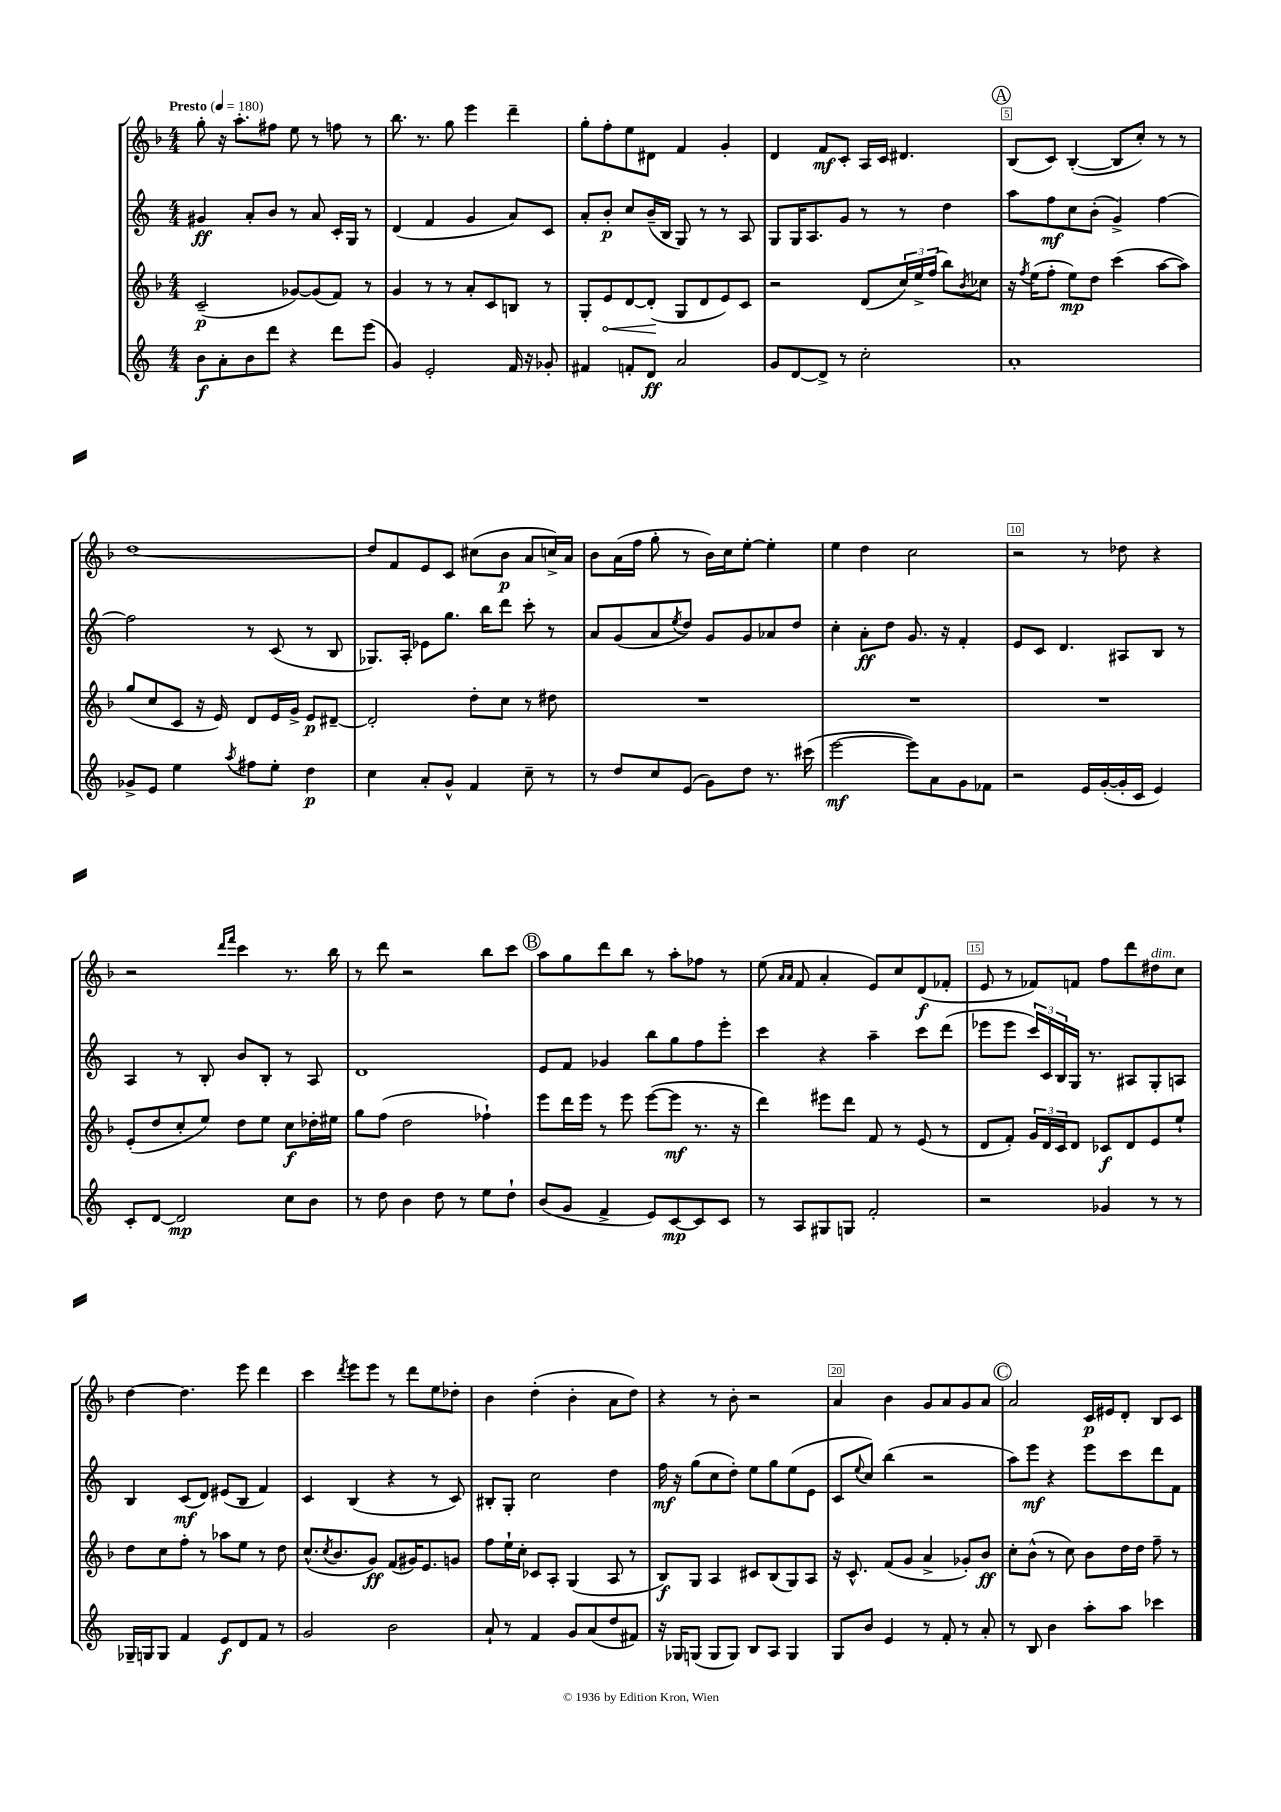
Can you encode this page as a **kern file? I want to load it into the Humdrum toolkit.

**kern	**dynam	**kern	**dynam	**kern	**dynam	**kern	**dynam
*part4	*part4	*part3	*part3	*part2	*part2	*part1	*part1
*staff4	*staff4	*staff3	*staff3	*staff2	*staff2	*staff1	*staff1
*clefG2	*	*clefG2	*	*clefG2	*	*clefG2	*
*k[]	*	*k[b-]	*	*k[]	*	*k[b-]	*
*M4/4	*	*M4/4	*	*M4/4	*	*M4/4	*
*MM180	*	*MM180	*	*MM180	*	*MM180	*
=1	=1	=1	=1	=1	=1	=1	=1
!	!	!	!	!	!	!LO:TX:a:B:t=Presto	!
8b\L	f	(2c~/	p	4g#X/	ff	8gg'\	.
8a'\	.	.	.	.	.	16r	.
.	.	.	.	.	.	8.aa'\L	.
8b\	.	.	.	8a'/L	.	.	.
8ddd\J	.	.	.	8b/J	.	8ff#X\J	.
4r	.	[8g-X/L)	.	8r	.	8ee\	.
.	.	(8g-/]	.	8a/	.	8r	.
8ddd\L	.	8f/J)	.	16c'/LL	.	8ffn\	.
.	.	.	.	16G/JJ	.	.	.
(8eee\J	.	8r	.	8r	.	8r	.
=2	=2	=2	=2	=2	=2	=2	=2
4g/)	.	4g/	.	(4d/	.	8.bb-\	.
.	.	.	.	.	.	8.r	.
2e'/	.	8r	.	4f/	.	.	.
.	.	8r	.	.	.	8gg\	.
.	.	8a'/L	.	4g/	.	4eee\	.
.	.	8c/	.	.	.	.	.
16f/	.	8Bn/J	.	8a/L)	.	4ddd~\	.
16r	.	.	.	.	.	.	.
8g-X'/	.	8r	.	8c/J	.	.	.
=3	=3	=3	=3	=3	=3	=3	=3
4f#X/	.	8G'/L	.	8a'/L	.	8gg'\L	.
!	!	!	!LO:HP:b	!	!	!	!
.	.	8e/	<	8b'/J	p	8ff'\	.
8fn'/L	.	[8d/	.	8cc/L	.	8ee\	.
8d/J	ff	(8d'/J]	.	(16b~/L	.	8d#X\J	.
.	.	.	.	16B/JJ	.	.	.
2a/	.	8G/L	[	8G/)	.	4f/	.
.	.	8d/	.	8r	.	.	.
.	.	8e/)	.	8r	.	4g'/	.
.	.	8c/J	.	8A/	.	.	.
=4	=4	=4	=4	=4	=4	=4	=4
8g/L	.	2r	.	8G/L	.	4d/	.
[8d/	.	.	.	16G/K	.	.	.
.	.	.	.	8.A/	.	.	.
8d^/J]	.	.	.	.	.	8f/L	mf
8r	.	.	.	8g/J	.	8c'/J	.
2cc'\	.	(8d/L	.	8r	.	16A/LL	.
.	.	.	.	.	.	16c/JJ	.
.	.	24cc/L)	.	8r	.	4.d#X/	.
.	.	24ee^/	.	.	.	.	.
.	.	(24ff/JJ	.	.	.	.	.
.	.	8bb-\L)	.	4dd\	.	.	.
.	.	8qb-/	.	.	.	.	.
.	.	8cc-X\J	.	.	.	.	.
!!LO:REH:place=s1:t=A
=5	=5	=5	=5	=5	=5	=5	=5
1a'	.	16r	.	8aa\L	.	(8B-/L	.
.	.	8qff/	.	.	.	.	.
.	.	(16ee\KL	.	.	.	.	.
.	.	8ff'\J	.	8ff\	mf	8c/J)	.
.	.	8ee\L)	mp	8cc\	.	([4B-'/	.
.	.	8dd\J	.	(8b'\J	.	.	.
.	.	(4ccc\	.	4g^/)	.	8B-/L]	.
.	.	.	.	.	.	8cc'/J)	.
.	.	[8aa\L	.	[4ff\	.	8r	.
.	.	8aa\J])	.	.	.	8r	.
!!LO:LB:g=z
=6	=6	=6	=6	=6	=6	=6	=6
8g-X^/L	.	(8gg/L	.	2ff\]	.	[1dd	.
8e/J	.	8cc/	.	.	.	.	.
4ee\	.	8c/J	.	.	.	.	.
.	.	16r	.	.	.	.	.
.	.	16e/)	.	.	.	.	.
8qaa/	.	.	.	.	.	.	.
8ff#X\L	.	8d/L	.	8r	.	.	.
8ee'\J	.	16e/L	.	(8c/	.	.	.
.	.	16g^/JJ	.	.	.	.	.
4dd\	p	8e/L	p	8r	.	.	.
.	.	[8d#X~/J	.	8B/	.	.	.
=7	=7	=7	=7	=7	=7	=7	=7
4cc\	.	2d#'/]	.	8.G-X/L)	.	8dd/L]	.
.	.	.	.	.	.	8f/	.
.	.	.	.	16A'/Jk	.	.	.
8a'/L	.	.	.	8e-X\L	.	8e/	.
8g^^/J	.	.	.	8.gg\J	.	8c/J	.
4f/	.	8dd'\L	.	.	.	(8cc#X\L	.
.	.	.	.	16bb\KL	.	.	.
.	.	8cc\J	.	8ddd\J	.	8b-\J	p
8cc~\	.	8r	.	8ccc'\	.	8a/L	.
8r	.	8dd#X\	.	8r	.	16ccn^/L)	.
.	.	.	.	.	.	16a/JJ	.
=8	=8	=8	=8	=8	=8	=8	=8
8r	.	1r	.	8a/L	.	8b-\L	.
8dd/L	.	.	.	(8g/	.	(16a\L	.
.	.	.	.	.	.	16ff\JJ	.
8cc/	.	.	.	8a/	.	8gg'\	.
.	.	.	.	8qee/	.	.	.
(8e/J	.	.	.	8dd/J)	.	8r	.
8g\L)	.	.	.	8g/L	.	16b-\LL)	.
.	.	.	.	.	.	16cc\J	.
8dd\J	.	.	.	8g/	.	[8ee'\J	.
8.r	.	.	.	8a-X/	.	4ee'\]	.
.	.	.	.	8dd/J	.	.	.
(16ccc#X\	.	.	.	.	.	.	.
=9	=9	=9	=9	=9	=9	=9	=9
[2eee\	mf	1r	.	4cc'\	.	4ee\	.
.	.	.	.	8a'\L	ff	4dd\	.
.	.	.	.	8dd\J	.	.	.
8eee\L])	.	.	.	8.g/	.	2cc\	.
8a\	.	.	.	.	.	.	.
.	.	.	.	16r	.	.	.
8g\	.	.	.	4f'/	.	.	.
8f-X\J	.	.	.	.	.	.	.
=10	=10	=10	=10	=10	=10	=10	=10
2r	.	1r	.	8e/L	.	2r	.
.	.	.	.	8c/J	.	.	.
.	.	.	.	4.d/	.	.	.
16e/LL	.	.	.	.	.	8r	.
([16g'/	.	.	.	.	.	.	.
16g'/]	.	.	.	8A#X/L	.	8dd-X\	.
16c/JJ	.	.	.	.	.	.	.
4e/)	.	.	.	8B/J	.	4r	.
.	.	.	.	8r	.	.	.
!!LO:LB:g=z
=11	=11	=11	=11	=11	=11	=11	=11
8c'/L	.	(8e'/L	.	4A/	.	2r	.
[8d/J	.	8dd/	.	.	.	.	.
2d/]	mp	8cc'/	.	8r	.	.	.
.	.	8ee/J)	.	8B'/	.	.	.
.	.	.	.	.	.	16qqddd/LL	.
.	.	.	.	.	.	16qqfff/JJ	.
.	.	8dd\L	.	8b/L	.	4ccc\	.
.	.	8ee\J	.	8B'/J	.	.	.
8cc\L	.	8cc\L	f	8r	.	8.r	.
8b\J	.	16dd-X'\L	.	8A/	.	.	.
.	.	16ee#X\JJ	.	.	.	16bb-\	.
=12	=12	=12	=12	=12	=12	=12	=12
8r	.	8gg\L	.	1d	.	8r	.
8dd\	.	(8ff\J	.	.	.	8ddd\	.
4b\	.	2dd\	.	.	.	2r	.
8dd\	.	.	.	.	.	.	.
8r	.	.	.	.	.	.	.
8ee\L	.	4ff-X`\)	.	.	.	8bb-\L	.
8dd`\J	.	.	.	.	.	8ccc\J	.
!!LO:REH:place=s1:t=B
=13	=13	=13	=13	=13	=13	=13	=13
(8b/L	.	8eee\L	.	8e/L	.	8aa\L	.
8g/J	.	16ddd\L	.	8f/J	.	8gg\	.
.	.	16eee\JJ	.	.	.	.	.
4f^/	.	8r	.	4g-X/	.	8ddd\	.
.	.	8eee\	.	.	.	8bb-\J	.
8e/L)	.	([8eee\L	.	8bb\L	.	8r	.
[8c/	mp	8eee\J]	mf	8gg\	.	8aa'\L	.
8c/]	.	8.r	.	8ff\	.	8ff-X\J	.
8c/J	.	.	.	8eee'\J	.	8r	.
.	.	16r	.	.	.	.	.
=14	=14	=14	=14	=14	=14	=14	=14
8r	.	4ddd\)	.	4ccc\	.	(8ee\	.
.	.	.	.	.	.	16qqa/LL	.
.	.	.	.	.	.	16qqa/JJ	.
8A/L	.	.	.	.	.	8f/	.
8G#X/	.	8eee#X\L	.	4r	.	4a'/	.
8Gn/J	.	8ddd\J	.	.	.	.	.
2f'/	.	8f/	.	4aa~\	.	8e/L)	.
.	.	8r	.	.	.	8cc/	.
.	.	(8e/	.	8ccc\L	.	(8d/	f
.	.	8r	.	(8ddd\J	.	8f-X'/J	.
=15	=15	=15	=15	=15	=15	=15	=15
2r	.	8d/L	.	8eee-X\L	.	8e/	.
.	.	8f'/J)	.	8eee-\J	.	8r	.
.	.	24g/LL	.	24ccc/LL)	.	8f-X/L)	.
.	.	24d/	.	24c/	.	.	.
.	.	24c/J	.	24B/	.	.	.
.	.	8d/J	.	16G/JJ	.	8fn/J	.
.	.	.	.	8.r	.	.	.
4g-X/	.	8c-X/L	f	.	.	8ff\L	.
.	.	8d/	.	8A#X/L	.	8ddd\	.
!	!	!	!	!	!	!LO:TX:a:i:t=dim.	!
8r	.	8e/	.	8G'/	.	8dd#X\	.
8r	.	8ee`/J	.	8An/J	.	8cc\J	.
!!LO:LB:g=z
=16	=16	=16	=16	=16	=16	=16	=16
16G-X~/LL	.	8dd\L	.	4B/	.	[4dd\	.
16Gn/J	.	.	.	.	.	.	.
8G/J	.	8cc\	.	.	.	.	.
4f/	.	8ff'\J	.	(8c/L	mf	4.dd\]	.
.	.	8r	.	8d/J)	.	.	.
8e/L	f	8aa-X\L	.	(8e#X/L	.	.	.
8d/	.	8ee\J	.	8B/J	.	8eee\	.
8f/J	.	8r	.	4f/)	.	4ddd\	.
8r	.	8dd\	.	.	.	.	.
=17	=17	=17	=17	=17	=17	=17	=17
2g/	.	(8.cc^^/L	.	4c/	.	4ccc\	.
.	.	8qcc/	.	.	.	.	.
.	.	8.b-/	.	.	.	.	.
.	.	.	.	.	.	8qddd/	.
.	.	.	.	(4B/	.	8eee\L	.
.	.	8g/J)	ff	.	.	8eee\J	.
2b\	.	(8f/L	.	4r	.	8r	.
.	.	16g#X/K)	.	.	.	8ddd\L	.
.	.	8.e/	.	.	.	.	.
.	.	.	.	8r	.	8ee\	.
.	.	8gn/J	.	8c/)	.	8dd-X'\J	.
=18	=18	=18	=18	=18	=18	=18	=18
8a`/	.	8ff\L	.	8B#X'/L	.	4b-\	.
8r	.	16ee`\L	.	8G'/J	.	.	.
.	.	16cc'\JJ	.	.	.	.	.
4f/	.	8c-X/L	.	2cc\	.	(4dd'\	.
.	.	8A'/J	.	.	.	.	.
8g/L	.	(4G/	.	.	.	4b-'\	.
(8a/	.	.	.	.	.	.	.
8dd/	.	8A/	.	4dd\	.	8a\L	.
8f#X/J)	.	8r	.	.	.	8dd\J)	.
=19	=19	=19	=19	=19	=19	=19	=19
16r	.	8B-/L)	f	16ff\	mf	4r	.
16G-X/KL	.	.	.	16r	.	.	.
(8Gn/J	.	8G/J	.	(8gg\L	.	.	.
8G/L	.	4A/	.	8cc\	.	8r	.
8G/J)	.	.	.	8dd'\J)	.	8b-'\	.
8B/L	.	8c#X/L	.	8ee\L	.	2r	.
8A/J	.	(8B-/	.	8gg\	.	.	.
4G/	.	8G/)	.	(8ee\	.	.	.
.	.	8A/J	.	8e\J	.	.	.
=20	=20	=20	=20	=20	=20	=20	=20
8G/L	.	16r	.	8c/L	.	4a/	.
.	.	8.c^^/	.	.	.	.	.
.	.	.	.	8qqee/	.	.	.
8b/J	.	.	.	8cc/J)	.	.	.
4e/	.	(8f/L	.	(4bb\	.	4b-\	.
.	.	8g/J	.	.	.	.	.
8r	.	4a^/	.	2r	.	8g/L	.
8f'/	.	.	.	.	.	8a/	.
8r	.	8g-X'/L)	.	.	.	8g/	.
8a'/	.	8b-/J	ff	.	.	8a/J	.
!!LO:REH:place=s1:t=C
=21	=21	=21	=21	=21	=21	=21	=21
8r	.	8cc'\L	.	8aa\L)	.	2a/	.
8B/	.	(8b-^^\J	.	8eee\J	mf	.	.
4b\	.	8r	.	4r	.	.	.
.	.	8cc\)	.	.	.	.	.
8aa'\L	.	8b-\L	.	8eee\L	.	16c/LL	p
.	.	.	.	.	.	16e#X/J	.
8aa\J	.	16dd\L	.	8ccc\	.	8d'/J	.
.	.	16dd\JJ	.	.	.	.	.
4ccc-X\	.	8ff~\	.	8ddd\	.	8B-/L	.
.	.	8r	.	8f\J	.	8c/J	.
==	==	==	==	==	==	==	==
*-	*-	*-	*-	*-	*-	*-	*-
